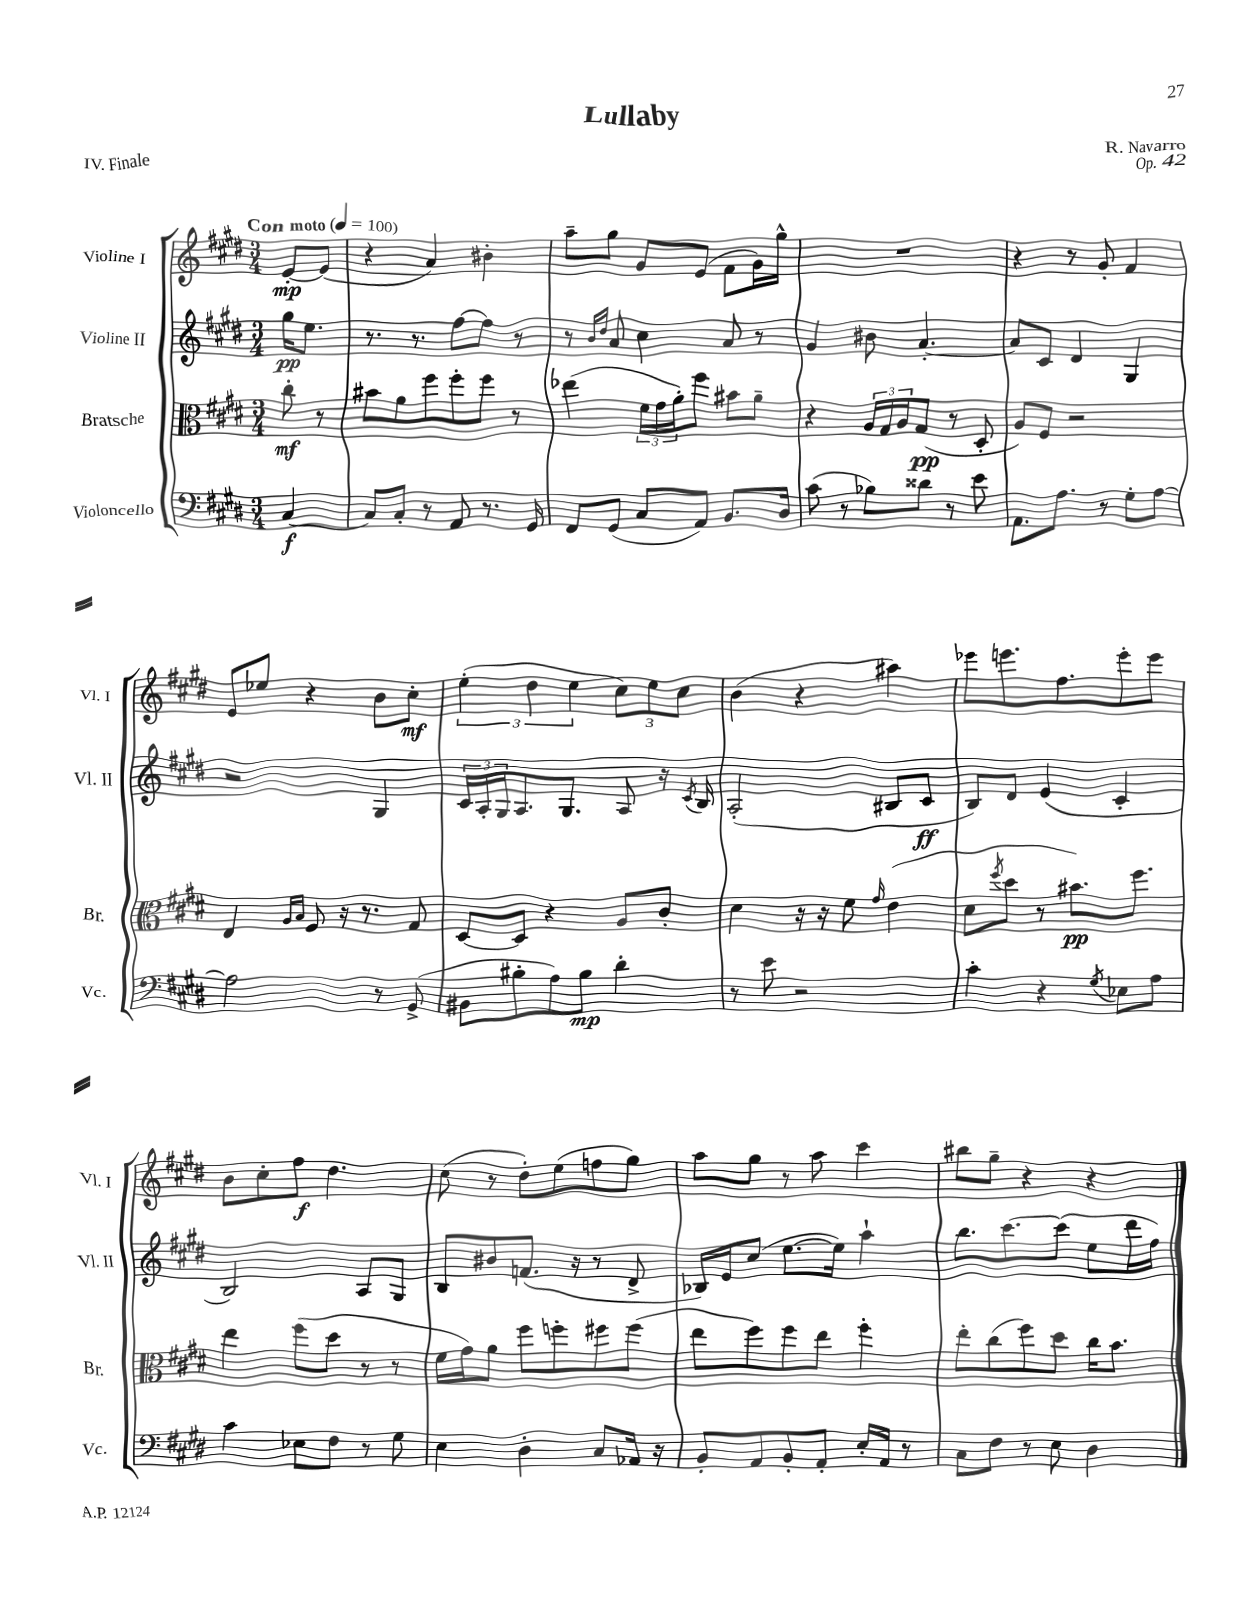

**kern	**dynam	**kern	**dynam	**kern	**dynam	**kern	**dynam
*part4	*part4	*part3	*part3	*part2	*part2	*part1	*part1
*staff4	*staff4	*staff3	*staff3	*staff2	*staff2	*staff1	*staff1
*I"Violoncello	*	*I"Bratsche	*	*I"Violine II	*	*I"Violine I	*
*I'Vc.	*	*I'Br.	*	*I'Vl. II	*	*I'Vl. I	*
*clefF4	*	*clefC3	*	*clefG2	*	*clefG2	*
*k[f#c#g#d#]	*	*k[f#c#g#d#]	*	*k[f#c#g#d#]	*	*k[f#c#g#d#]	*
*M3/4	*	*M3/4	*	*M3/4	*	*M3/4	*
*MM100	*	*MM100	*	*MM100	*	*MM100	*
=	=	=	=	=	=	=	=
!	!	!	!	!	!	!LO:TX:a:B:t=Con moto	!
[4C#/	f	8cc#'\	mf	16gg#\KL	pp	[8e'/L	mp
.	.	.	.	8.ee\J	.	.	.
.	.	8r	.	.	.	(8e/J]	.
=1	=1	=1	=1	=1	=1	=1	=1
8C#/L]	.	8b#X\L	.	8.r	.	4r	.
8C#'/J	.	8a\	.	.	.	.	.
.	.	.	.	8.r	.	.	.
8r	.	8ff#\	.	.	.	4a/)	.
8AA/	.	8ff#'\	.	[8ff#\L	.	.	.
8.r	.	8ff#\J	.	8ff#\J]	.	4b#X'\	.
.	.	8r	.	8r	.	.	.
16GG#/	.	.	.	.	.	.	.
=2	=2	=2	=2	=2	=2	=2	=2
8FF#/L	.	(4ee-X\	.	8r	.	8aa~\L	.
.	.	.	.	16qqb/LL	.	.	.
.	.	.	.	16qqdd#/JJ	.	.	.
(8GG#/J	.	.	.	8a/	.	8gg#\J	.
8C#/L	.	24f#\LL	.	4cc#\	.	8g#/L	.
.	.	24g#\	.	.	.	.	.
.	.	24a'\J)	.	.	.	.	.
8AA/J)	.	8ff#\J	.	.	.	(8e/J	.
8.BB/L	.	8b#X\L	.	8a/	.	8f#\L	.
.	.	8a~\J	.	8r	.	16g#\L)	.
16D#/Jk	.	.	.	.	.	16gg#^^\JJ	.
=3	=3	=3	=3	=3	=3	=3	=3
(8c#\	.	4r	.	4g#/	.	2.r	.
8r	.	.	.	.	.	.	.
8B-X\L)	.	24A/LL	.	8b#X\	.	.	.
.	.	24G#/	.	.	.	.	.
.	.	24A/J	.	.	.	.	.
8d##X\J	.	(8G#/J	pp	[4.a'/	.	.	.
8r	.	8r	.	.	.	.	.
8e\	.	8D#'/	.	.	.	.	.
=4	=4	=4	=4	=4	=4	=4	=4
8.AA\L	.	8A/L)	.	8a/L]	.	4r	.
.	.	8F#/J	.	8c#/J	.	.	.
8.A\J	.	.	.	.	.	.	.
.	.	2r	.	4d#/	.	8r	.
8r	.	.	.	.	.	8g#'/	.
8G#'\L	.	.	.	4G#/	.	4f#/	.
[8A\J	.	.	.	.	.	.	.
!!LO:LB:g=z
=5	=5	=5	=5	=5	=5	=5	=5
2A\]	.	4E/	.	2r	.	8e/L	.
.	.	.	.	.	.	8ee-X/J	.
.	.	16qqA/LL	.	.	.	.	.
.	.	16qqB/JJ	.	.	.	.	.
.	.	8F#/	.	.	.	4r	.
.	.	16r	.	.	.	.	.
.	.	8.r	.	.	.	.	.
8r	.	.	.	4G#/	.	8b\L	.
(8GG#^/	.	8G#/	.	.	.	8cc#'\J	mf
=6	=6	=6	=6	=6	=6	=6	=6
8BB#X\L	.	[8D#/L	.	24c#/LL	.	(6ee'\	.
.	.	.	.	24A'/	.	.	.
.	.	.	.	24G#/J	.	.	.
8B#X'\	.	8D#/J]	.	8.A/	.	.	.
.	.	.	.	.	.	6dd#\	.
8A\)	.	4r	.	.	.	.	.
.	.	.	.	8.G#/J	.	.	.
.	.	.	.	.	.	6ee\	.
8B#\J	mp	.	.	.	.	.	.
4d#'\	.	8A/L	.	8A/	.	12cc#\L)	.
.	.	.	.	.	.	12ee\	.
.	.	8c#'/J	.	16r	.	.	.
.	.	.	.	.	.	12cc#\J	.
.	.	.	.	8qc#/	.	.	.
.	.	.	.	16B/	.	.	.
=7	=7	=7	=7	=7	=7	=7	=7
8r	.	4d#\	.	(2A'/	.	(4b\	.
8e\	.	.	.	.	.	.	.
2r	.	16r	.	.	.	4r	.
.	.	16r	.	.	.	.	.
.	.	8f#\	.	.	.	.	.
.	.	16qqg#/	.	.	.	.	.
.	.	(4e\	.	8B#X/L	.	4aa#X\)	.
.	.	.	.	8c#/J	ff	.	.
=8	=8	=8	=8	=8	=8	=8	=8
4c#'\	.	8d#\L	.	8B/L)	.	8eee-X\L	.
.	.	8qff#/	.	.	.	.	.
.	.	8dd#\J	.	8d#/J	.	8.eeen\	.
4r	.	8r	.	(4e/	.	.	.
.	.	.	.	.	.	8.ff#\	.
.	.	8.b#X\L)	pp	.	.	.	.
8qG#/	.	.	.	.	.	.	.
8E-X\L	.	.	.	4c#'/	.	8eee'\	.
.	.	8.ff#\J	.	.	.	.	.
8A\J	.	.	.	.	.	8eee\J	.
!!LO:LB:g=z
=9	=9	=9	=9	=9	=9	=9	=9
4c#\	.	4ee\	.	2B/)	.	8b\L	.
.	.	.	.	.	.	8cc#'\	.
8E-X\L	.	(8ff#\L	.	.	.	8ff#\J	f
8F#\J	.	8dd#\J	.	.	.	4.dd#\	.
8r	.	8r	.	8A/L	.	.	.
8G#\	.	8r	.	8G#/J	.	.	.
=10	=10	=10	=10	=10	=10	=10	=10
4E\	.	16f#\LL	.	8B/L	.	(8cc#\	.
.	.	16g#\J)	.	.	.	.	.
.	.	8a\J	.	8b#X/	.	8r	.
4D#'\	.	8ff#\L	.	(8.fn/J	.	8dd#'\L)	.
.	.	8ffn'\	.	.	.	(8ee\	.
.	.	.	.	16r	.	.	.
8C#/L	.	8ff#X\	.	8r	.	8ffn\	.
16AA-X/Jk	.	(8ff#\J	.	8d#^/	.	8gg#\J)	.
16r	.	.	.	.	.	.	.
=11	=11	=11	=11	=11	=11	=11	=11
8BB'/L	.	8ee\L	.	16B-X/LL)	.	8aa\L	.
.	.	.	.	16e/J	.	.	.
8AA/	.	8ff#\)	.	(8cc#/J	.	8gg#\J	.
8BB'/	.	8ff#\	.	[8.ee\L	.	8r	.
8AA'/J	.	8ee\J	.	.	.	8aa\	.
.	.	.	.	16ee\Jk])	.	.	.
16E'/LL	.	4ff#'\	.	4aa`\	.	4ccc#\	.
16AA/JJ	.	.	.	.	.	.	.
8r	.	.	.	.	.	.	.
=12	=12	=12	=12	=12	=12	=12	=12
8C#\L	.	8ee'\L	.	8.bb\L	.	8bb#X\L	.
8F#\J	.	(8cc#\	.	.	.	8gg#~\J	.
.	.	.	.	[8.ccc#\	.	.	.
8r	.	8ff#\)	.	.	.	4r	.
8E\	.	8dd#\J	.	(8ccc#\J]	.	.	.
4D#\	.	16cc#\KL	.	8ee\L	.	4r	.
.	.	8.b\J	.	.	.	.	.
.	.	.	.	16ddd#\L	.	.	.
.	.	.	.	16ff#\JJ)	.	.	.
==	==	==	==	==	==	==	==
*-	*-	*-	*-	*-	*-	*-	*-
